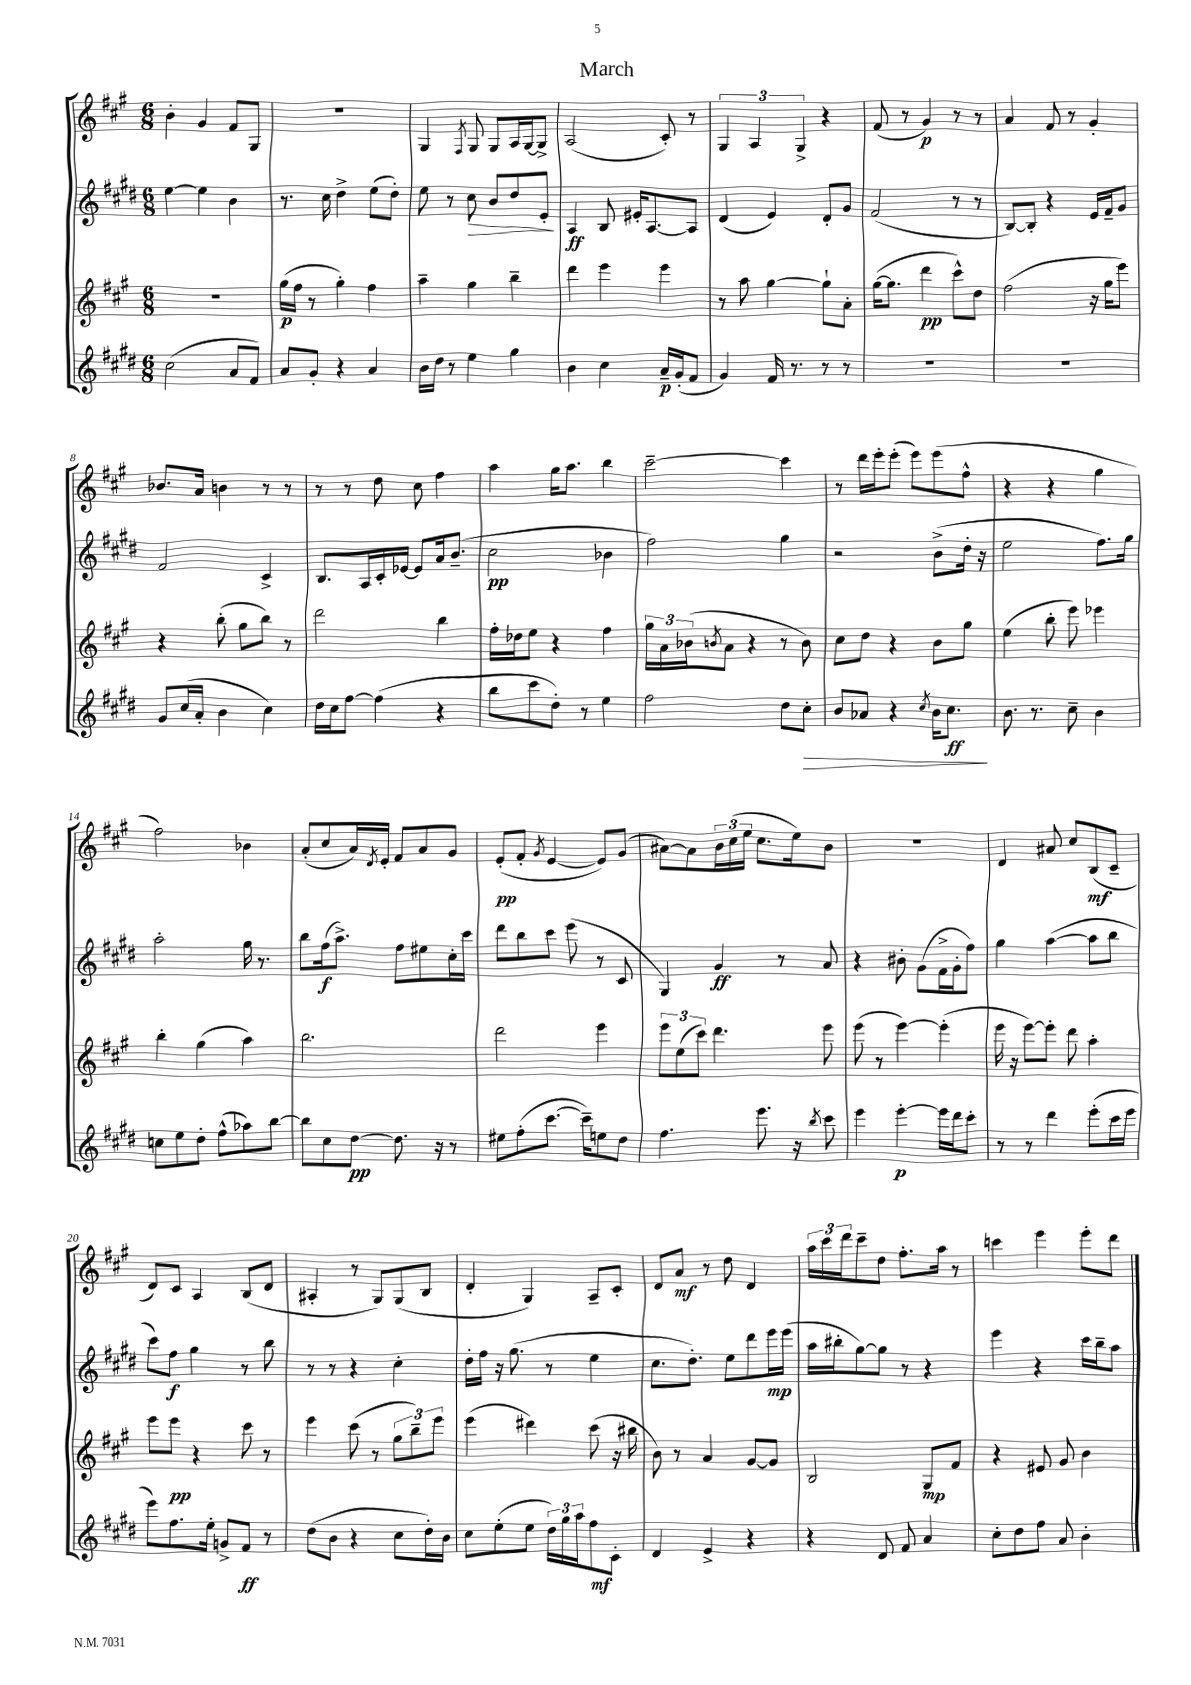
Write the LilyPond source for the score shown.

\header { title = "March" }
<<
\new StaffGroup <<
\new Staff = "s0" {
    \clef treble \key a \major \numericTimeSignature \time 6/8
    b'4-. gis'4 fis'8 gis8 |
    R2. |
    gis4 \acciaccatura { fis8 } gis8 gis8 a16 gis16~ gis8-> |
    a2( cis'8-.) r8 |
    \tuplet 3/2 { gis4 a4 gis4-> } r4 |
    fis'8( r8 gis'4\p) r8 r8 |
    a'4 fis'8 r8 gis'4-. |
    bes'8. a'16 b'4 r8 r8 |
    r8 r8 d''8 cis''8 fis''4 |
    a''4 gis''16 a''8. b''4 |
    cis'''2~-- cis'''4 |
    r8 d'''16 e'''16-. e'''8-.( e'''8) e'''8( fis''8-^ |
    r4 r4 gis''4 |
    fis''2) bes'4 |
    a'8-.( cis''8 a'16) \acciaccatura { d'8 } e'16-. fis'8 a'8 gis'8 |
    e'8-.\pp( fis'8-. \acciaccatura { gis'8 } e'4~ e'8) gis'8( |
    ais'8~) ais'8 \tuplet 3/2 { b'16 cis''16( e''16 } cis''8. e''16) b'8 |
    R2. |
    d'4 ais'8 cis''8 b8\mf( cis'8-- |
    d'8) cis'8 a4 b8( d'8 |
    ais4-. r8 gis8) gis8( b8 |
    d'4-. gis4) a8-- cis'8-. |
    d'8 a'8\mf r8 d''8 d'4 |
    \tuplet 3/2 { a''16 cis'''16 d'''16 } cis'''8-- d''8 fis''8.-. a''16 r8 |
    c'''4 e'''4 e'''8-. d'''8 \bar "|." |
}
\new Staff = "s1" {
    \clef treble \key e \major \numericTimeSignature \time 6/8
    e''4~ e''4 b'4 |
    r8. cis''16 dis''4-> e''8( dis''8-.) |
    e''8 r8 cis''8\> b'8 dis''8 e'8-.\! |
    a4\ff b8 eis'16-. a8.~ a8 |
    dis'4( e'4) dis'8-. gis'8 |
    fis'2( r8 r8 |
    b8~) b8-. r4 e'16 fis'16-- gis'8 |
    fis'2 cis'4-> |
    b8. a16 cis'16-. ees'16~ ees'8 a'16 b'8.--( |
    cis''2\pp bes'4 |
    fis''2) gis''4 |
    r2 b'8->( dis''16-. r16 |
    e''2 fis''8.) gis''16 |
    a''2-. gis''16 r8. |
    b''8 fis''16\f( a''8.->) fis''8 eis''8 cis''16-. cis'''16 |
    dis'''8 b''8 cis'''8 e'''8( r8 cis'8 |
    gis4) gis'4\ff r8 a'8 |
    r4 bis'8-. gis'8( fis'16-> gis'16-. fis''8) |
    gis''4 a''4~( a''8 b''8 |
    cis'''8) fis''8\f gis''4 r8 b''8 |
    r8 r8 r4 cis''4-. |
    dis''16-. fis''16 r16 gis''8.( r8 e''4 |
    cis''8. dis''8.-.) e''8 dis'''8 e'''16\mp e'''16( |
    a''16 bis''16-. gis''8~) gis''8 r8 r4 |
    e'''4 r4 cis'''16 b''16-- a''8 \bar "|." |
}
\new Staff = "s2" {
    \clef treble \key a \major \numericTimeSignature \time 6/8
    R2. |
    gis''16\p( fis''16 r8 gis''4-.) fis''4 |
    a''4-- gis''4 b''4-- |
    d'''4 e'''4 e'''4 |
    r8 a''8 gis''4~ gis''8-! a'8-. |
    gis''16~( gis''8. d'''4\pp cis'''8-^) d''8 |
    fis''2( r16 gis''16 e'''8) |
    r4 b''8-.( gis''8 b''8) r8 |
    d'''2 b''4 |
    fis''16-. des''16 e''8 r4 fis''4 |
    \tuplet 3/2 { gis''16 a'16 bes'16( } \acciaccatura { b'8 } a'8 r4 r8 b'8) |
    cis''8 d''8 r4 b'8 gis''8 |
    e''4( b''8-. e'''8) ees'''4 |
    b''4-. gis''4( a''4) |
    b''2. |
    d'''2 e'''4 |
    \tuplet 3/2 { e'''8 e''8( cis'''8) } d'''4. e'''8 |
    e'''8( r8 e'''4~) e'''4-.( |
    e'''16 r16 e'''8~) e'''8-. d'''8 a''4-. |
    e'''8 e'''8\pp r4 cis'''8 r8 |
    e'''4 cis'''8( r8 \tuplet 3/2 { gis''8 b''8--) e'''8 } |
    e'''4( dis'''4) cis'''8( r16 bis''16 |
    b'8) r8 a'4 gis'8~ gis'8 |
    b2 gis8\mp fis'8 |
    r4 eis'8 gis'8 b'4 \bar "|." |
}
\new Staff = "s3" {
    \clef treble \key e \major \numericTimeSignature \time 6/8
    cis''2( a'8 fis'8) |
    a'8 gis'8-. r4 a'4 |
    b'16 dis''16 r8 e''4 gis''4 |
    b'4 cis''4 a'16--\p gis'16-.( fis'8 |
    gis'4) fis'16 r8. r8 r8 |
    R2. |
    R2. |
    gis'8 cis''16( a'16-. b'4 cis''4) |
    dis''16 cis''16 fis''8~ fis''4( r4 |
    b''8 cis'''8 dis''8-.) r8 e''4 |
    fis''2 dis''8 cis''8-.\> |
    b'8 aes'8 r4 \acciaccatura { cis''8 } b'16 cis''8.\ff\! |
    b'8. r8. cis''8-- b'4 |
    c''8 e''8 dis''8-. fis''8-^( aes''8) b''8~ |
    b''8 cis''8 dis''8~\pp dis''8. r16 r8 |
    eis''8 fis''8-.( cis'''8.~ cis'''16--) e''8 dis''8 |
    fis''4. e'''8. r16 \acciaccatura { b''8 } cis'''8 |
    e'''4 e'''4~-.\p e'''16 dis'''16 cis'''8-. |
    r8 r8 dis'''4 e'''8-.( cis'''16 e'''16 |
    e'''8) fis''8. e''16-. g'8-> fis'8\ff r8 |
    dis''8( b'8 r4 cis''8 dis''16-.) b'16 |
    cis''8 e''8-.( e''8 \tuplet 3/2 { dis''16) gis''16 a''16 } fis''8\mf cis'8-. |
    dis'4 e'4-> r4 |
    r4 dis'8 fis'8 a'4 |
    cis''8-. dis''8 fis''8 a'8 b'4-. \bar "|." |
}
>>
>>
